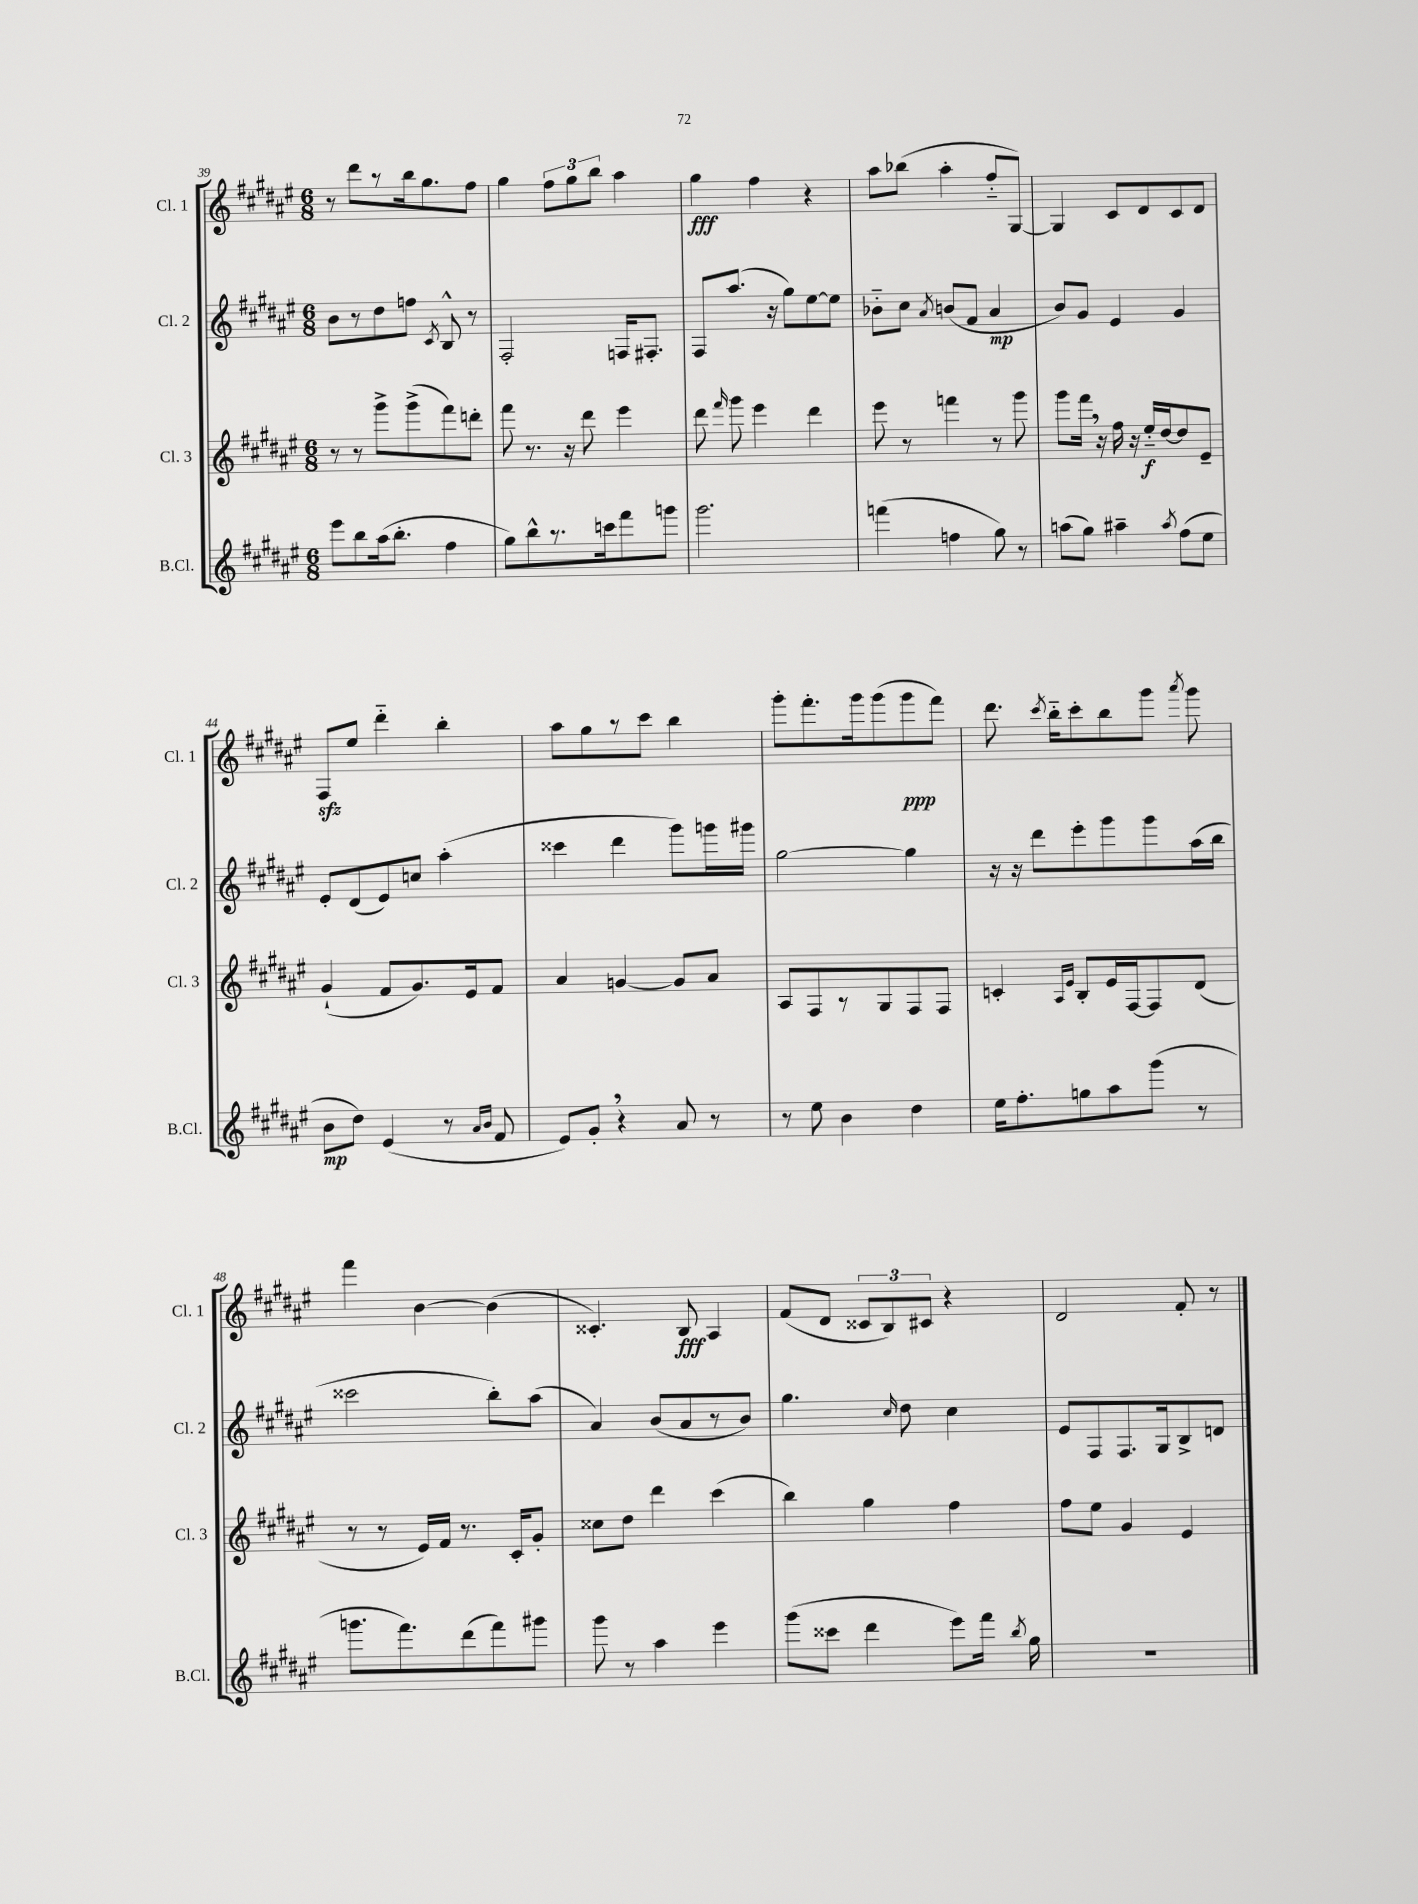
<<
\new StaffGroup <<
\new Staff = "s0" \with { instrumentName = "Cl. 1" shortInstrumentName = "Cl. 1" } {
    \clef treble \key fis \major \numericTimeSignature \time 6/8
    \autoBeamOff r8 dis'''8[ r8 b''16 gis''8. fis''8] |
    gis''4 \tuplet 3/2 { fis''8[ gis''8 b''8] } ais''4 |
    gis''4\fff fis''4 r4 |
    ais''8[ bes''8]( ais''4-. fis''8[-_ gis8]~) |
    gis4 cis'8[ dis'8 cis'8 dis'8] |
    fis8[\sfz eis''8] dis'''4-_ b''4-. |
    ais''8[ gis''8 r8 cis'''8] b''4 |
    gis'''8[-. fis'''8.-. gis'''16 gis'''8( gis'''8\ppp fis'''8]) |
    dis'''8. \acciaccatura { cis'''8 } b''16[-_ cis'''8-. b''8 gis'''8] \acciaccatura { ais'''8 } gis'''8 |
    fis'''4 b'4~ b'4( |
    cisis'4.-.) b8\fff ais4 |
    fis'8[( dis'8] \tuplet 3/2 { cisis'8[ b8) cis'8] } r4 |
    dis'2 fis'8-. r8 \bar "|." |
}
\new Staff = "s1" \with { instrumentName = "Cl. 2" shortInstrumentName = "Cl. 2" } {
    \clef treble \key fis \major \numericTimeSignature \time 6/8
    \autoBeamOff b'8[ r8 dis''8 f''8] \acciaccatura { cis'8 } b8-^ r8 |
    fis2-. f16[ fis8.]-. |
    fis8[ ais''8.]( r16 gis''8[) eis''8~ eis''8] |
    bes'8[-_ cis''8] \acciaccatura { ais'8 } b'8[( fis'8] ais'4\mp |
    b'8[) gis'8] eis'4 gis'4 |
    eis'8[-. dis'8( eis'8) c''8] ais''4-.( |
    cisis'''4 dis'''4 gis'''8[) g'''16 gis'''16] |
    gis''2~ gis''4 |
    r16 r16 dis'''8[ eis'''8-. gis'''8 gis'''8 ais''16( b''16] |
    cisis'''2 b''8[-.) ais''8]( |
    ais'4) b'8[( ais'8 r8 b'8]) |
    gis''4. \grace { cis''16 } dis''8 cis''4 |
    eis'8[ fis8 fis8. gis16 b8-> d'8] \bar "|." |
}
\new Staff = "s2" \with { instrumentName = "Cl. 3" shortInstrumentName = "Cl. 3" } {
    \clef treble \key fis \major \numericTimeSignature \time 6/8
    \autoBeamOff r8 r8 gis'''8[-> gis'''8->( fis'''8) d'''8]-. |
    fis'''8 r8. r16 dis'''8 eis'''4 |
    dis'''8 \grace { fis'''16 } gis'''8 eis'''4 dis'''4 |
    eis'''8 r8 f'''4 r8 gis'''8 |
    gis'''8[ fis'''16] \breathe r16 fis''16 r16 eis''16[-_\f dis''16~ dis''8 eis'8]-- |
    gis'4-!( fis'8[ gis'8.) eis'16 fis'8] |
    ais'4 g'4~ g'8[ ais'8] |
    ais8[ fis8 r8 gis8 fis8 fis8] |
    c'4-. \grace { ais16[ eis'16] } b8[-. eis'16 fis16~ fis8 dis'8]( |
    r8 r8 eis'16[) fis'16] r8. cis'16[-. gis'8]-. |
    cisis''8[ dis''8] dis'''4 cis'''4( |
    b''4) gis''4 fis''4 |
    fis''8[ eis''8] gis'4 eis'4 \bar "|." |
}
\new Staff = "s3" \with { instrumentName = "B.Cl." shortInstrumentName = "B.Cl." } {
    \clef treble \key fis \major \numericTimeSignature \time 6/8
    \autoBeamOff eis'''8[ b''8 ais''16( b''8.]-. fis''4 |
    gis''8[) b''8-^ r8. c'''16 fis'''8 g'''8] |
    gis'''2. |
    f'''4( f''4 gis''8) r8 |
    a''8[( gis''8]) ais''4-- \acciaccatura { ais''8 } fis''8[( eis''8] |
    b'8[\mp dis''8]) eis'4( r8 \grace { ais'16[ b'16] } fis'8 |
    eis'8[) gis'8]-. \breathe r4 ais'8 r8 |
    r8 eis''8 b'4 dis''4 |
    eis''16[ fis''8.-. g''8 ais''8 gis'''8]( r8 |
    g'''8.[ fis'''8.) dis'''8( fis'''8) gis'''8] |
    gis'''8 r8 ais''4 eis'''4 |
    gis'''8[( cisis'''8] dis'''4 eis'''8[) fis'''16] \acciaccatura { b''8 } gis''16 |
    R2. \bar "|." |
}
>>
>>
\layout { \context { \Score currentBarNumber = #39 } }
